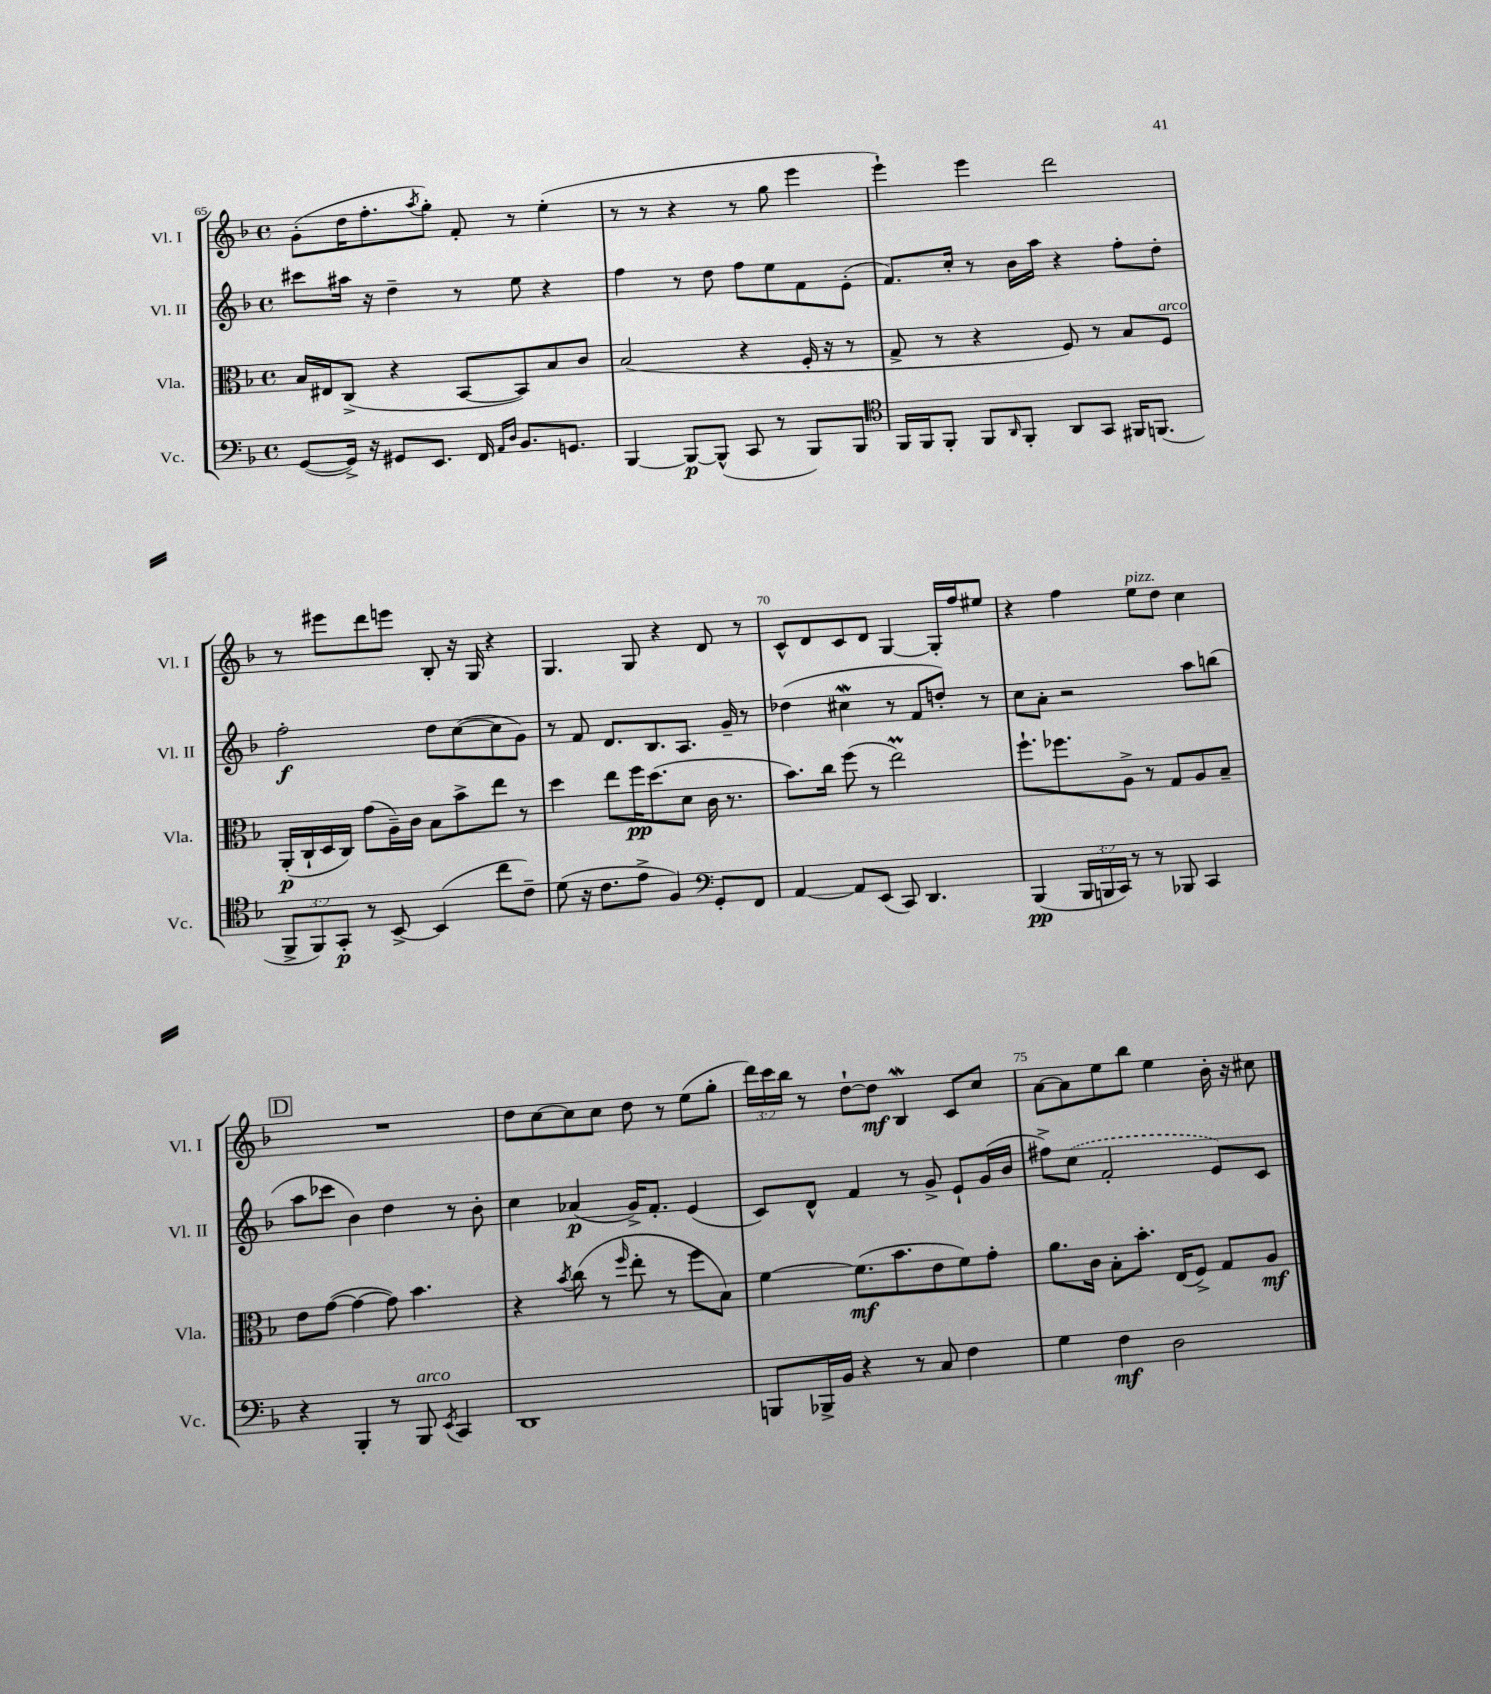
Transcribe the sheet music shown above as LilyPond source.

<<
\new StaffGroup <<
\new Staff = "s0" \with { instrumentName = "Vl. I" shortInstrumentName = "Vl. I" } {
    \clef treble \key f \major \defaultTimeSignature \time 4/4 \override Staff.TupletNumber.text = #tuplet-number::calc-fraction-text
    g'8-.( d''16 f''8.-. \acciaccatura { a''8 } g''8-.) f'8-. r8 e''4-.( |
    r8 r8 r4 r8 g''8 e'''4 |
    e'''4-!) e'''4 d'''2 |
    r8 eis'''8 d'''8 e'''8 bes8-. r16 g16 r4 |
    g4. g8 r4 d'8 r8 |
    c'8-^ d'8 c'8 d'8 g4~ g16-. f''16 eis''8 |
    r4 f''4 e''8^\markup { \italic "pizz." } d''8 c''4 |
    \mark \markup { \box "D" } R1 |
    d''8 c''8~ c''8 c''8 d''8 r8 e''8( g''8-. |
    \tuplet 3/2 { d'''16) c'''16 bes''16 } r8 d''8~-! d''8\mf bes4\mordent c'8 c''8 |
    a'8~ a'8 e''8 bes''8 e''4 bes'16-. r16 cis''8 \bar "|." |
}
\new Staff = "s1" \with { instrumentName = "Vl. II" shortInstrumentName = "Vl. II" } {
    \clef treble \key f \major \defaultTimeSignature \time 4/4
    cis'''8 ais''16 r16 d''4-- r8 e''8 r4 |
    f''4 r8 d''8 f''8 e''8 f'8 e'8-.( |
    f'8.) c''16-. r8 bes'16 a''16 r4 f''8-. d''8-. |
    f''2-.\f d''8 c''8~( c''8 g'8) |
    r8 f'8 d'8. bes8. a8. g'16-- r8 |
    des''4( cis''4\mordent r8 f'8 d''8-.) r8 |
    c''8 a'8-. r2 a''8 b''8( |
    \mark \markup { \box "D" } a''8 ces'''8 bes'4) d''4 r8 bes'8-. |
    c''4 aes'4\p( g'16->) f'8.-. e'4( |
    c'8) d'8-^ f'4 r8 g'8-> e'8-! g'16( bes'16 |
    fis''8->) \once \slurDashed c''8( f'2-. e'8) c'8 \bar "|." |
}
\new Staff = "s2" \with { instrumentName = "Vla." shortInstrumentName = "Vla." } {
    \clef alto \key f \major \defaultTimeSignature \time 4/4
    bes16 eis16 c8->( r4 bes,8~ bes,8) bes8 c'8 |
    bes2( r4 f16-. r16 r8 |
    g8-> r8 r4 f8) r8 bes8 f8^\markup { \italic "arco" } |
    a,16-.\p( c16-! d16 c16) g'8( a16--) c'16 bes8 bes'8-> e''8 r8 |
    d''4 e''8 f''16\pp d''8.( d'8 c'16 r8. |
    bes'8.) c''16 f''8( r8 e''2\prall) |
    f''8.-! fes''8. a8-> r8 g8 a8 bes8-- |
    \mark \markup { \box "D" } e'8 g'8~( g'4~ g'8) bes'4. |
    r4 \acciaccatura { bes'8 } c''8( r8 \grace { f''16 } e''8-. r8 f''8 bes8) |
    f'4~ f'8.\mf( bes'8. e'8 f'8) g'8-. |
    a'8. c'16 bes8-. bes'8.-. e16( f8->) g8 a8\mf \bar "|." |
}
\new Staff = "s3" \with { instrumentName = "Vc." shortInstrumentName = "Vc." } {
    \clef bass \key f \major \defaultTimeSignature \time 4/4 \override Staff.TupletNumber.text = #tuplet-number::calc-fraction-text
    g,8~( g,16->) r16 gis,8 e,8. f,16 \grace { a,16 d16 } bes,8. g,8. |
    bes,,4~ bes,,8~\p bes,,8-^( c,8 r8 bes,,8) bes,,8 |
    \clef tenor f,16 f,16 f,8-. f,8 \grace { a,16 } f,8-. a,8 g,8 fis,16 f,8.( |
    \tuplet 3/2 { f,8-> f,8) g,8-.\p } r8 bes,8~-> bes,4( c''8 c'8--) |
    d'8( r16 c'8. e'8-> f4) \clef bass g,8-. f,8 |
    a,4~ a,8 e,8( c,8) d,4. |
    bes,,4\pp( \tuplet 3/2 { bes,,16 b,,16 c,16) } r8 r8 bes,,8 c,4 |
    \mark \markup { \box "D" } r4 bes,,4-. r8 bes,,8^\markup { \italic "arco" } \acciaccatura { e,8 } c,4 |
    d,1 |
    b,,8 bes,,16-> bes,16 r4 r8 c8 f4 |
    g4 f4\mf d2 \bar "|." |
}
>>
>>
\layout { \context { \Score currentBarNumber = #65 \override BarNumber.break-visibility = ##(#f #t #t) barNumberVisibility = #(every-nth-bar-number-visible 5) } }
